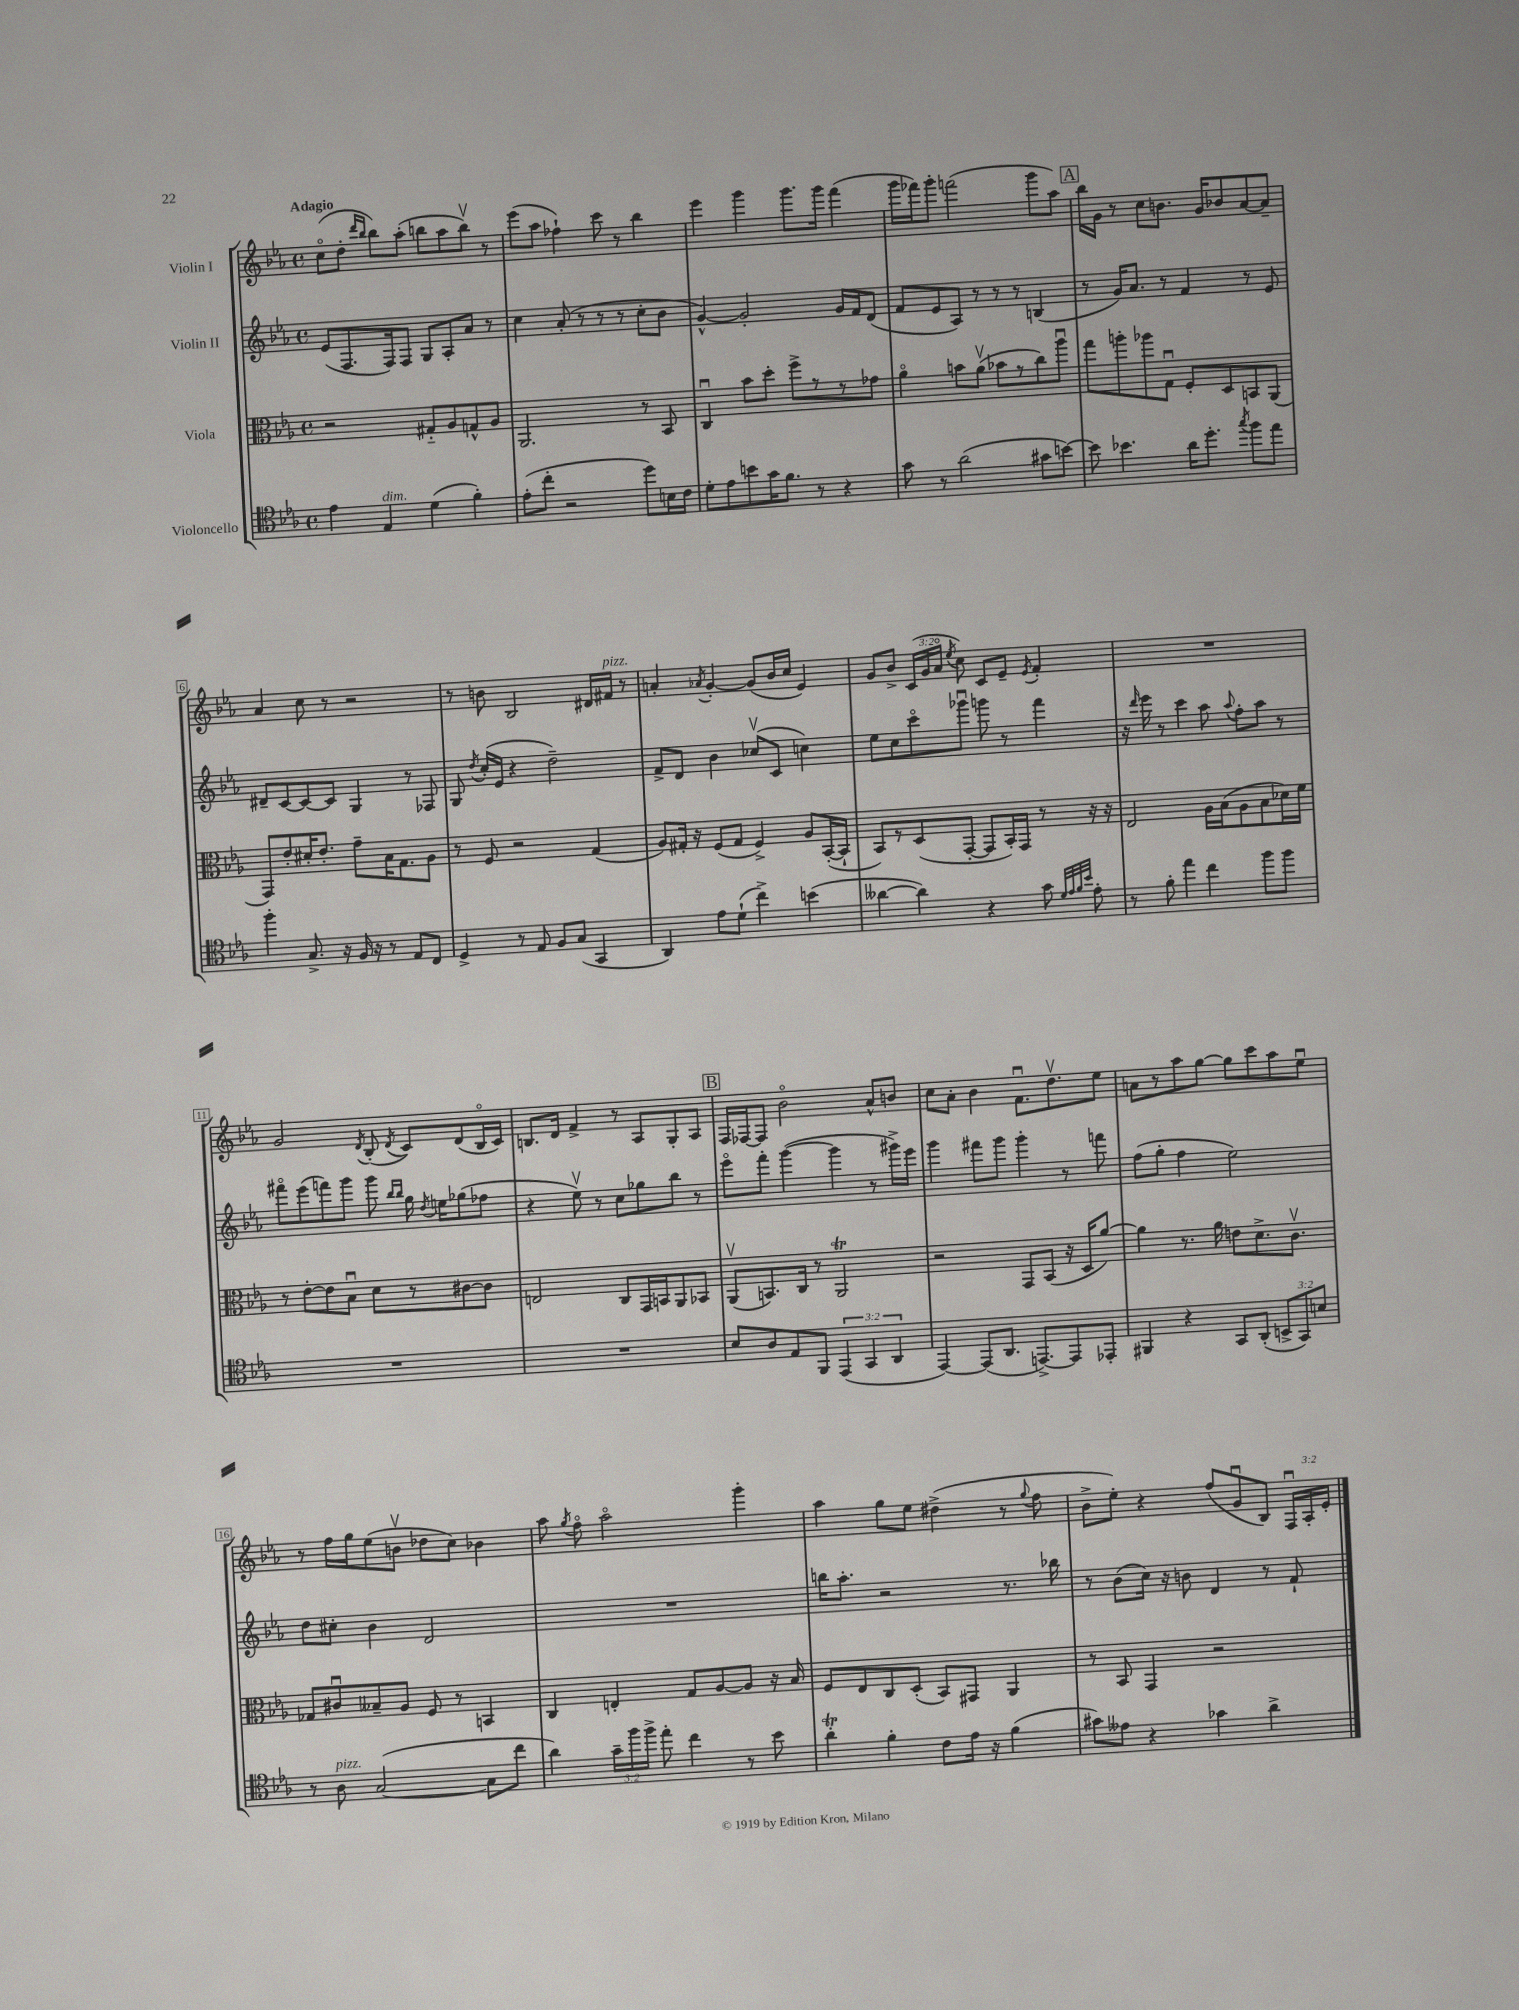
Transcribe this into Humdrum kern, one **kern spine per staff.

**kern	**kern	**kern	**kern
*staff4	*staff3	*staff2	*staff1
*clefC4	*clefC3	*clefG2	*clefG2
*k[b-e-a-]	*k[b-e-a-]	*k[b-e-a-]	*k[b-e-a-]
*M4/4	*M4/4	*M4/4	*M4/4
*met(c)	*met(c)	*met(c)	*met(c)
4e-	2r	(8e-	(8cco
.	.	8.F	8dd'
.	.	.	16qqddd
.	.	.	16qqbb-
4E-	.	.	8bb-)
.	.	16F)	.
.	.	8F	(8aa-'
(4d	8G#'~	8G	8bb
.	8A-	8A-'	8aa-
4f')	8G^^	8a-	8bbv)
.	8A-	8r	8r
=	=	=	=
(8e-'	2.AA-	4cc	(8eee-
8cc'	.	.	8aa-
2r	.	(8a-'	4ff-`)
.	.	8r	.
.	.	8r	8ccc
.	.	8r	8r
8dd)	8r	8cc'	4bb-
16B	8BB-	8b-	.
16c	.	.	.
=	=	=	=
8d'	4Cu	[4g^^)	4eee-
8e-	.	.	.
8b	8b-	2g']	4ggg
16g	8dd'	.	.
8.f	.	.	.
.	8ff^	.	8.ggg
8r	8r	.	.
.	.	.	16ggg
4r	8r	16g	(4fff
.	.	16f	.
.	8g-	(8d	.
=	=	=	=
8g	4a-o	8f	16ggg
.	.	.	16fff-)
8r	.	8e-	8ggg'
(2a-	8b	8A-)	(2fff
.	(8a-v	8r	.
.	8b-	8r	.
.	8r	8r	.
8g#	8cc)	(4B	8ggg
[8b)	8aa-u	.	8aa-)
=	=	=	=
8b]	8gg	8r	16bb-
.	.	.	16g
4.b-	8aa'	16g)	8r
.	.	8.a-	.
.	8aa-	.	8cc
.	8Gu	8r	8.b
16a-	8F'	4f	.
8.dd'	.	.	16g
.	8D	.	8b-
8qgg	.	.	.
8ff	8BB	8r	[8a-
8ee-	(8AA-	8e-	8a-~]
=	=	=	=
4ff'	8GG)	8d#~	4a-
.	8e-'	[8c	.
8.G^	16d#'	8c_	8cc
.	8.e-'	.	.
.	.	8c]	8r
16r	.	.	.
16F	8g~	4G	2r
16r	.	.	.
8r	16B-	.	.
.	8.G	.	.
8E-	.	8r	.
8C	8A-	8F-	.
=	=	=	=
4D^	8r	8G	8r
.	.	8qdd	.
.	8F	(16cc'	8b
.	.	16e-	.
8r	2r	4r	2B-
8E-	.	.	.
8F	.	2dd~)	.
(8G	.	.	.
4GG	(4G	.	16d#
.	.	.	16f#
.	.	.	8r
=	=	=	=
4AA-)	8A-)	8f^	4a'
.	16G#'	8d	.
.	16r	.	.
.	.	.	8qa-
8e-	(8F	4b-	[4g'
(8d`	8G#	.	.
4cc^)	4F^)	(8cc-v	(8g]
.	.	8c	16b-
.	.	.	16cc
(4b	8A-	4cc)	4e-)
.	([16BB-'	.	.
.	16BB-`]	.	.
=	=	=	=
[4a--	8BB-)	8ee-	8g
.	8r	8cc	8b-^
4a--])	(8D	8ccco	(24c
.	.	.	24g
.	.	.	24a-o
.	.	.	8qee-
.	[8GG'	8ggg-u	8cc)
4r	8GG]	8ggg	8c
.	16BB-')	8r	8e-~
.	16GG	.	.
.	.	.	8qe-
8g	8r	4fff	4f'
32qqd	.	.	.
32qqe-	.	.	.
32qqf	.	.	.
32qqb-	.	.	.
8e-'	16r	.	.
.	16r	.	.
=	=	=	=
8r	2E-	16r	1r
.	.	16qqddd	.
.	.	16eee-	.
8f'	.	8r	.
4ee-	.	4ccc	.
4cc	16A-	8aa-	.
.	(16B-	.	.
.	.	8qqaa-	.
.	8A-	8ff'	.
8ff	8B-	8aa-	.
8ff	16d-)	8r	.
.	16f	.	.
=	=	=	=
1r	8r	8fff#o	2g
.	[8e-'	(8eee-	.
.	8e-]	8fff)	.
.	8B-u	8ggg	.
.	.	.	8qd
.	8d	8ggg	(8B-'
.	.	16qqbb-	.
.	.	16qqbb-	8qd
.	8r	16gg	8c)
.	.	8qdd	.
.	.	16ee	.
.	[8c#	(8gg-	(8d
.	8c#]	8ff-	16B-o
.	.	.	16c)
=	=	=	=
1r	2E	4r	8.B
.	.	.	16d
.	.	8ee-v)	4f^
.	.	8r	.
.	8C	8cc	8r
.	16GG	8gg-	8A-
.	16BB	.	.
.	8AA-	8bb-	8G'
.	8BB-	8r	8A-
=	=	=	=
8B-	(8AA-v	8eee-o	16F
.	.	.	[16F-
8A-	8.BB)	8fff'	8F-]
8E-	.	([4ggg	2b-o
.	16C	.	.
8FF	8r	.	.
(6EE-	2AA-	4ggg]	.
6GG	.	.	.
.	.	8r	8a-^^
6AA-	.	.	.
.	.	16ggg#^)	8b
.	.	16eee-	.
=	=	=	=
[4EE-)	2r	4ggg	8cc
.	.	.	8a-'
(8EE-]	.	8fff#	4b-
8.AA-	.	8ggg	.
.	8GG	4ggg'	8.fu
[8.EE^)	.	.	.
.	(8BB-	.	.
.	.	.	8.ddv
8EE]	16r	8r	.
.	16D	.	.
8EE-'	[8a-)	8fff	8ee-
=	=	=	=
4FF#	4a-]	(8ff	8a
.	.	8gg'	8r
4r	8.r	4ff	8aa-
.	.	.	[8gg
.	16a-	.	.
8GG	8e	2ee-)	8gg]
(8AA-'	8.d^	.	8ccc
12BB^	.	.	8aa-
.	8.cv	.	.
12GG)	.	.	.
.	.	.	8ee-u
12B	.	.	.
=	=	=	=
8r	8G-	8dd	8r
8A-	8c#u	8cc#'	16ff
.	.	.	16gg
([2G	8B--~	4b-	(8ee-
.	8A-	.	8bv
.	8F	2d	8dd-
.	8r	.	8cc)
8G]	4BB	.	4b-
8cc	.	.	.
=	=	=	=
4a-)	4C	1r	8aa-
.	.	.	8qgg
.	.	.	8ffo
24g~	4E'	.	2aa-o
24ff	.	.	.
24ff^	.	.	.
8ee-'	.	.	.
4cc	8G	.	.
.	[8A-	.	.
8r	8A-]	.	4ggg'
8b-	16r	.	.
.	16B-	.	.
=	=	=	=
4a-'	8F	16bb	4aa-
.	.	8.aa-'	.
.	8E-	.	.
4f'	8C	2r	8gg
.	(8D'	.	8ee-
8c	8BB-)	.	(4dd#^
16e-	8GG#	.	.
16r	.	.	.
(4f	4AA-	8.r	8r
.	.	.	8qqgg
.	.	.	8ff
.	.	16bb-	.
=	=	=	=
8g#)	8r	8r	8b-^
8e--	8BB-	(8b-	8ee-')
4r	4GG	16cc)	4r
.	.	16r	.
.	.	8b	.
4g-	2r	4d	(8ff
.	.	.	8gu
4a-^	.	8r	8B-)
.	.	8f`	24Fu
.	.	.	24A-'
.	.	.	24e-'
==	==	==	==
*-	*-	*-	*-
